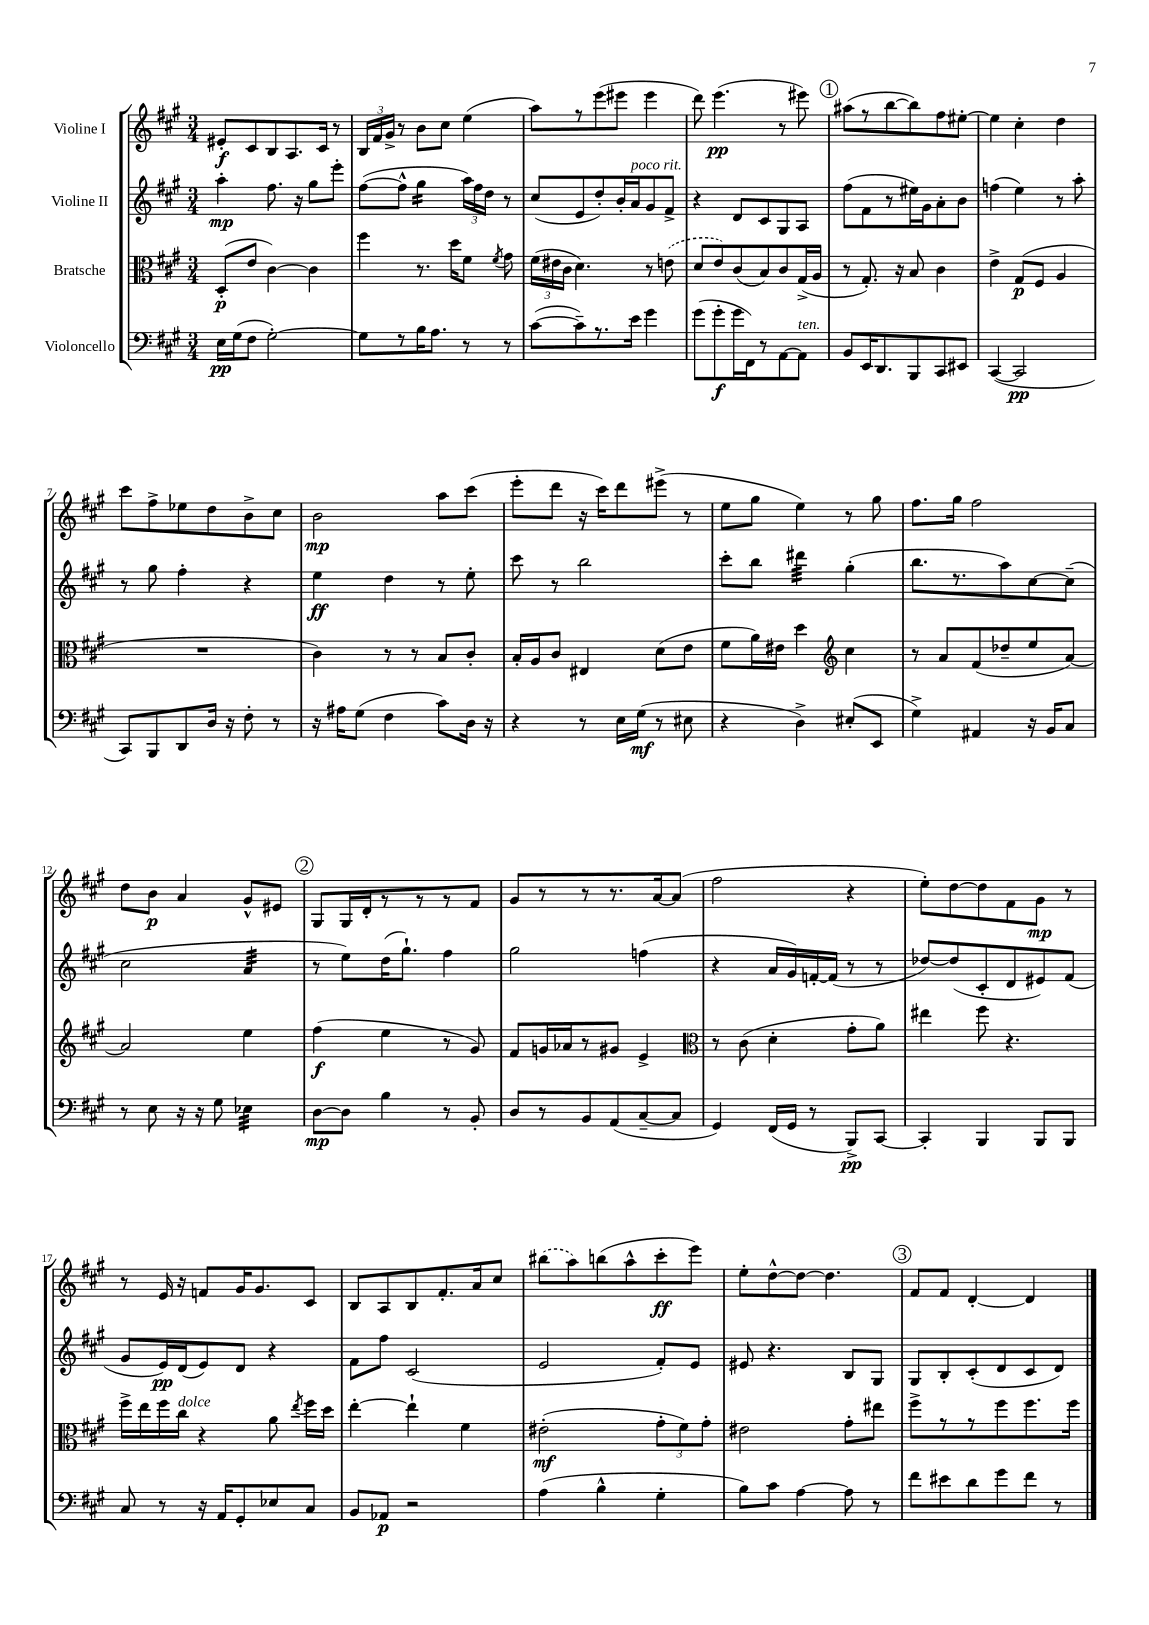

**kern	**kern	**kern	**kern
*staff4	*staff3	*staff2	*staff1
*clefF4	*clefC3	*clefG2	*clefG2
*k[f#c#g#]	*k[f#c#g#]	*k[f#c#g#]	*k[f#c#g#]
*M3/4	*M3/4	*M3/4	*M3/4
16E	(8D'	4aa'	8e#'
(16G#	.	.	.
8F#	8e	.	8c#
[2G#')	[4c#)	8.ff#	8B
.	.	.	8.A
.	.	16r	.
.	4c#]	8gg#	.
.	.	.	16c#
.	.	8eee'	8r
=	=	=	=
8G#]	4ff#	([8ff#	24B
.	.	.	24f#
.	.	.	24g#^
8r	.	8ff#^^]	8r
16B	8.r	4gg#	8b
8.A	.	.	.
.	.	.	8cc#
.	16dd	.	.
8r	8f#	24aa)	(4ee
.	.	24ff#	.
.	.	24dd	.
.	8qf#	.	.
8r	8g#	8r	.
=	=	=	=
([8c#	(24f#	(8cc#	8aa)
.	24e#	.	.
.	24c#	.	.
8c#~])	4.d)	8e	8r
8.r	.	8dd')	(8eee
.	.	16b'	8eee#
16e	.	16a	.
4g#	8r	8g#	4eee#
.	(8e	8f#^	.
=	=	=	=
(8g#	8d	4r	8ddd)
8g#'	8e)	.	(4.eee
16g#	(8c#	8d	.
16FF#)	.	.	.
8r	8B)	8c#	.
[8AA	8c#	8G#	8r
8AA]	(16G#^	8A	8eee#)
.	16A	.	.
=	=	=	=
8BB	8r	(8ff#	(8aa#
16EE	8.G#')	8f#	8r
8.DD	.	.	.
.	.	8r	[8bb
.	16r	.	.
8BBB	8B	16ee#)	8bb])
.	.	16g#	.
8CC#	4c#	8a'	8ff#
8EE#	.	8b	[8ee#'
=	=	=	=
([4CC#	4e^	(4ff	4ee#]
2CC#]	(8G#	4ee)	4cc#'
.	8F#	.	.
.	4A	8r	4dd
.	.	8aa'	.
=	=	=	=
8CC#)	2.r	8r	8ccc#
8BBB	.	8gg#	8ff#^
8DD	.	4ff#'	8ee-
16D	.	.	8dd
16r	.	.	.
8F#'	.	4r	8b^
8r	.	.	8cc#
=	=	=	=
16r	4c#)	4ee	2b
16A#	.	.	.
(8G#	.	.	.
4F#	8r	4dd	.
.	8r	.	.
8c#)	8B	8r	8aa
16D	8c#'	8ee'	(8ccc#
16r	.	.	.
=	=	=	=
4r	16B'	8ccc#	8eee'
.	16A	.	.
.	8c#	8r	8ddd
8r	4E#	2bb	16r
.	.	.	16ccc#)
16E	.	.	8ddd
(16G#	.	.	.
8r	(8d	.	(8eee#^
8E#	8e	.	8r
=	=	=	=
4r	8f#	8ccc#'	8ee
.	16a)	8bb	8gg#
.	16e#	.	.
4D^)	4dd	4ddd#	4ee)
*	*clefG2	*	*
(8E#'	4cc#	(4gg#'	8r
8EE	.	.	8gg#
=	=	=	=
4G#^)	8r	8.bb	8.ff#
.	8a	.	.
.	.	8.r	16gg#
4AA#	(8f#	.	2ff#
.	8dd-~	8aa)	.
16r	8ee	[8cc#	.
16BB	.	.	.
8C#	[8a)	(8cc#~]	.
=	=	=	=
8r	2a]	2cc#	8dd
8E	.	.	8b
16r	.	.	4a
16r	.	.	.
8G#	.	.	.
4E-	4ee	4a	8g#^^
.	.	.	8e#
=	=	=	=
[8D	(4ff#	8r	8G#
8D]	.	8ee)	16G#
.	.	.	16d'
4B	4ee	(16dd	8r
.	.	8.gg#`)	.
.	.	.	8r
8r	8r	4ff#	8r
8BB'	8g#)	.	8f#
=	=	=	=
8D	8f#	2gg#	8g#
8r	16g	.	8r
.	16a-	.	.
8BB	8r	.	8r
(8AA	8g#	.	8.r
[8C#~	4e^	(4ff	.
.	.	.	[16a
8C#]	.	.	(8a]
=	=	=	=
*	*clefC3	*	*
4GG#)	8r	4r	2ff#
.	(8c#	.	.
(16FF#	4d'	16a	.
16GG#	.	16g#)	.
8r	.	[16f'	.
.	.	(16f]	.
8BBB^)	8g#'	8r	4r
[8CC#	8a)	8r	.
=	=	=	=
4CC#']	4ee#	[8dd-)	8ee')
.	.	(8dd-]	[8dd
4BBB	8ff#	8c#'	8dd]
.	4.r	8d	8f#
8BBB	.	8e#)	8g#
8BBB	.	(8f#	8r
=	=	=	=
8C#	16ff#^	8g#	8r
.	16ee	.	.
8r	16ff#	16e)	16e
.	16cc#	(16d	16r
16r	4r	8e)	8f
16AA	.	.	.
8GG#'	.	8d	16g#
.	.	.	8.g#
8E-	8a	4r	.
.	8qee	.	.
8C#	16ff#	.	8c#
.	16dd	.	.
=	=	=	=
8BB	[4ee'	8f#	8B
8AA-	.	8ff#	8A
2r	4ee`]	(2c#	8B
.	.	.	8.f#'
.	4f#	.	.
.	.	.	16a
.	.	.	8cc#
=	=	=	=
(4A	(2e#'	2e	(8bb#
.	.	.	8aa)
4B^^	.	.	(8bb
.	.	.	8aa^^
4G#'	12g#'	8f#')	8ccc#'
.	12f#)	.	.
.	.	8e	8eee)
.	12g#'	.	.
=	=	=	=
8B)	2e#	8e#	8ee'
8c#	.	4.r	[8dd^^
[4A	.	.	8dd_
.	.	.	4.dd]
8A]	8g#'	8B	.
8r	8ee#	8G#	.
=	=	=	=
8f#	8ff#^	8G#	8f#
8e#	8r	8B'	8f#
8d	8r	(8c#'	[4d'
8g#	8ff#	8d	.
8f#	8.ff#	8c#	4d]
8r	.	8d)	.
.	16ff#	.	.
==	==	==	==
*-	*-	*-	*-
